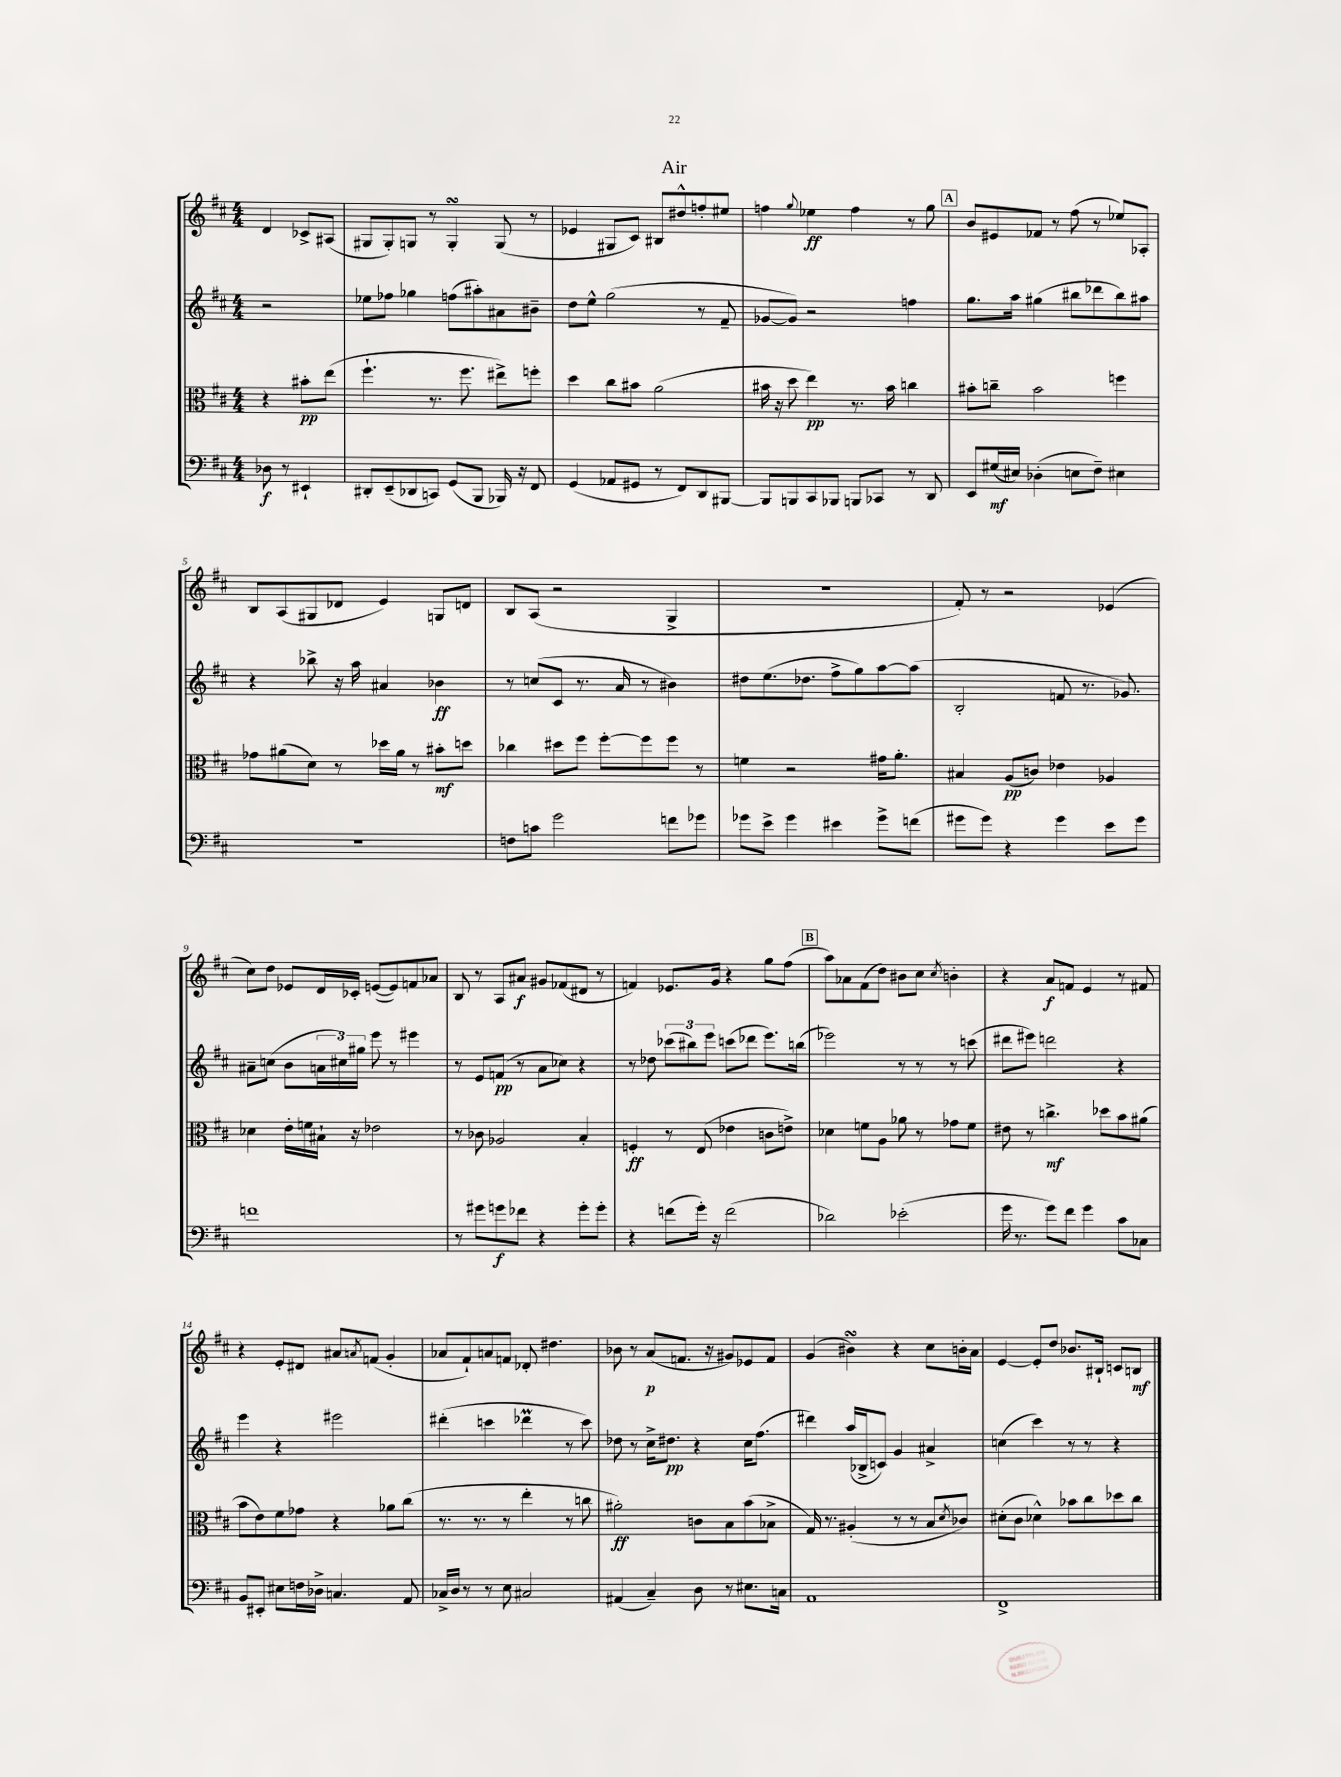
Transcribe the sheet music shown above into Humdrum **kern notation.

**kern	**kern	**kern	**kern
*staff4	*staff3	*staff2	*staff1
*clefF4	*clefC3	*clefG2	*clefG2
*k[f#c#]	*k[f#c#]	*k[f#c#]	*k[f#c#]
*M4/4	*M4/4	*M4/4	*M4/4
8D-\	4r	2r	4d/
8r	.	.	.
4EE#`/	8b#'\L	.	8c-^/L
.	(8ee\J	.	(8A#/J
=	=	=	=
8DD#'/L	4.ff#`\	8ee-\L	8G#/L
(8EE~/	.	8ff-\J	8G#'/)
8DD-/	.	4gg-\	8G/J
8CC/J)	8.r	.	8r
(8GG/L	.	(8ff\L	4G'/
.	8.ff#\	.	.
8BBB/J	.	8aa#'\)	.
16BBB-/)	8ee#^\L)	8a#\	(8G/
16r	.	.	.
8FF#/	8ff'\J	8b#~\J	8r
=	=	=	=
(4GG/	4dd\	8dd\L	4e-/
.	.	8ee^^\J	.
8AA-/L	8cc#\L	(2gg\	8G#/L
8GG#/J	8b#\J	.	8c#/J)
8r	(2a\	.	8B#/L
8FF#/L)	.	.	8dd#^^/
8DD/	.	8r	8ff'/
[8BBB#/J	.	8f#~/	8ee#/J
=	=	=	=
8BBB#/]L	16b#\	[8g-/L	4ff\
.	16r	.	.
8BBB/	8dd\	8g-/]J)	.
.	.	.	8qqgg/
8CC#/	4ee\)	2r	4ee-\
8BBB-/J	.	.	.
8BBB/L	8.r	.	4ff\
8CC-/J	.	.	.
.	16b#\	.	.
8r	4cc\	4ff\	8r
8DD/	.	.	8gg\
=	=	=	=
8EE/L	8b#'\L	8.gg\L	8b/L
(16G#/L	8cc~\J	.	8e#/
16E#/JJ)	.	16aa\Jk	.
(4D-'\	2b#\	(4gg#\	8f-/J
.	.	.	8r
8E\L	.	8bb#\L	(8ff#\
8F#~\J)	.	8ddd-\	8r
4E#\	4ff\	8bb#\)	8ee-/L)
.	.	8aa#\J	8A-'/J
=	=	=	=
1r	8g-\L	4r	8B/L
.	(8a#\	.	(8A/
.	8d\J)	8bb-^\	8G#/
.	8r	16r	8d-/J
.	.	16aa\	.
.	16dd-\LL	4a#/	4e/)
.	16a#\JJ	.	.
.	8r	.	.
.	8b#'\L	4b-\	8G/L
.	8dd\J	.	8d/J
=	=	=	=
8F\L	4cc-\	8r	8B/L
8c\J	.	(8cc/L	(8A/J
2g\	8dd#\L	8c#/J	2r
.	8ff#\J	8.r	.
.	[8ff#'\L	.	.
.	.	16a/	.
.	8ff#\]	8r	.
8f\L	8ff#\J	4b#\)	4G^/
8g-\J	8r	.	.
=	=	=	=
8g-\L	4f\	8dd#\L	1r
8e^\J	.	(8.ee\	.
4g-\	2r	.	.
.	.	8.dd-\J	.
4e#\	.	8ff#^\L	.
.	.	8gg\)	.
8g-^\L	16g#\LK	[8aa\	.
.	8.a'\J	.	.
(8f\J	.	(8aa\]J	.
=	=	=	=
8g#\L	4B#/	2B'/	8f#'/)
8g#\J)	.	.	8r
4r	(8A/L	.	2r
.	8c/J)	.	.
4g#\	4e-\	8f/	.
.	.	8.r	.
8e\L	4A-/	.	(4e-/
.	.	8.g-/)	.
8g#\J	.	.	.
=	=	=	=
1f	4d-\	8a#~\L	8cc#\L)
.	.	(8cc\J	8dd\J
.	16e'\LL	8b\L	8e-/L
.	16f\	.	.
.	16B#`\JJ	24a\L	16d/L
.	.	24cc#\)	.
.	16r	.	16c-'/JJ
.	.	24gg#\JJ	.
.	2e-\	8eee\	([8e/L
.	.	8r	8e/])
.	.	4eee#\	8f/
.	.	.	8a-/J
=	=	=	=
8r	8r	8r	8B/
8g#\L	8c-\	8e/L	8r
8g\	2A-/	(8f/J	8A/L
8f-\J	.	8r	8a#/J
4r	.	8a\L	8g#/L
.	.	8cc-\J)	(8f-/
8g'\L	4B'/	4r	8d#/J
8g'\J	.	.	8r
=	=	=	=
4r	4F'/	8r	4f/)
.	.	8dd-\	.
(8f\L	8r	(12ccc-\L	8.e-/L
.	.	12bb#\)	.
16g'\Jk)	(8E/	.	.
.	.	12eee\J	.
16r	.	.	16g/Jk
(2f\	4e-\	(8ccc\L	4r
.	.	8ddd-\J	.
.	8c\L	8.eee\L)	8gg\L
.	8e^\J)	.	(8ff#\J
.	.	(16bb\Jk	.
=	=	=	=
2d-\)	4d-\	2eee-\)	8aa\L)
.	.	.	8a-\
.	8f\L	.	(8f#\
.	8A\J	.	8dd\J)
(2e-'\	8a-\	8r	8b#\L
.	8r	8r	8cc#\J
.	.	.	8qcc#/
.	8g-\L	8r	4b'\
.	8f\J	(8ccc\	.
=	=	=	=
16g\	8e#\	8ddd#\L	4r
8.r	.	.	.
.	8r	8eee#\J)	.
8g\L)	4.cc^\	2ddd\	8a/L
8f#\J	.	.	8f/J
4g\	.	.	4e/
.	8dd-\L	.	.
8c#\L	8b\	4r	8r
8C-\J	(8a#\J	.	8f#/
=	=	=	=
8BB/L	8b\L	4eee\	4r
8EE#'/J	8e\)	.	.
8E#\L	8f#\	4r	8e'/L
16F\L	8g-\J	.	8d#/J
16D-^\JJ	.	.	.
4.C/	4r	2eee#\	8a#/L
.	.	.	8qa/
.	.	.	(8f/J
.	8a-\L	.	4g'/
8AA/	(8cc#\J	.	.
=	=	=	=
16C-^/LL	8.r	(4ddd#'\	8a-/L
16D/JJ	.	.	.
8r	.	.	8f#`/)
.	8.r	.	.
8r	.	4ccc\	8a/
8E\	8r	.	8f/J
2C#/	4ee'\	4ddd-\	8d-'/
.	.	.	4.dd#\
.	8r	8r	.
.	8cc\	8ccc\)	.
=	=	=	=
(4AA#/	2a#'\)	8dd-\	8b-\
.	.	8r	8r
4C#~/)	.	16cc#^\LK	(8a/L
.	.	8.dd#\J	.
.	.	.	8.f/J
8D\	8c\L	4r	.
.	.	.	16r
8r	8B\	.	8g#/L)
8.E#\L	(8b\	16cc#\LK	8e-/
.	.	(8.ff#\J	.
.	8B-^\J	.	8f/J
16C\Jk	.	.	.
=	=	=	=
1AA	16G/)	4ddd#\)	(4g/
.	8.r	.	.
.	(4A#'/	(16aa/LL	4b#\)
.	.	16B-^/J	.
.	.	8c/J)	.
.	8r	4g/	4r
.	8r	.	.
.	8B/L	4a#^/	8cc#\L
.	8qd/	.	.
.	8c-/J)	.	16b'\L
.	.	.	16a\JJ
=	=	=	=
1FF#^	(8d#'\L	(4cc\	[4e/
.	8c#\J	.	.
.	4d-^^\)	4ccc#\)	8e'/]L
.	.	.	8dd/J
.	8b-\L	8r	8.b-/L
.	8cc#\	8r	.
.	.	.	16B#`/Jk
.	8dd-\	4r	8c/L
.	8cc#\J	.	8B/J
==	==	==	==
*-	*-	*-	*-
